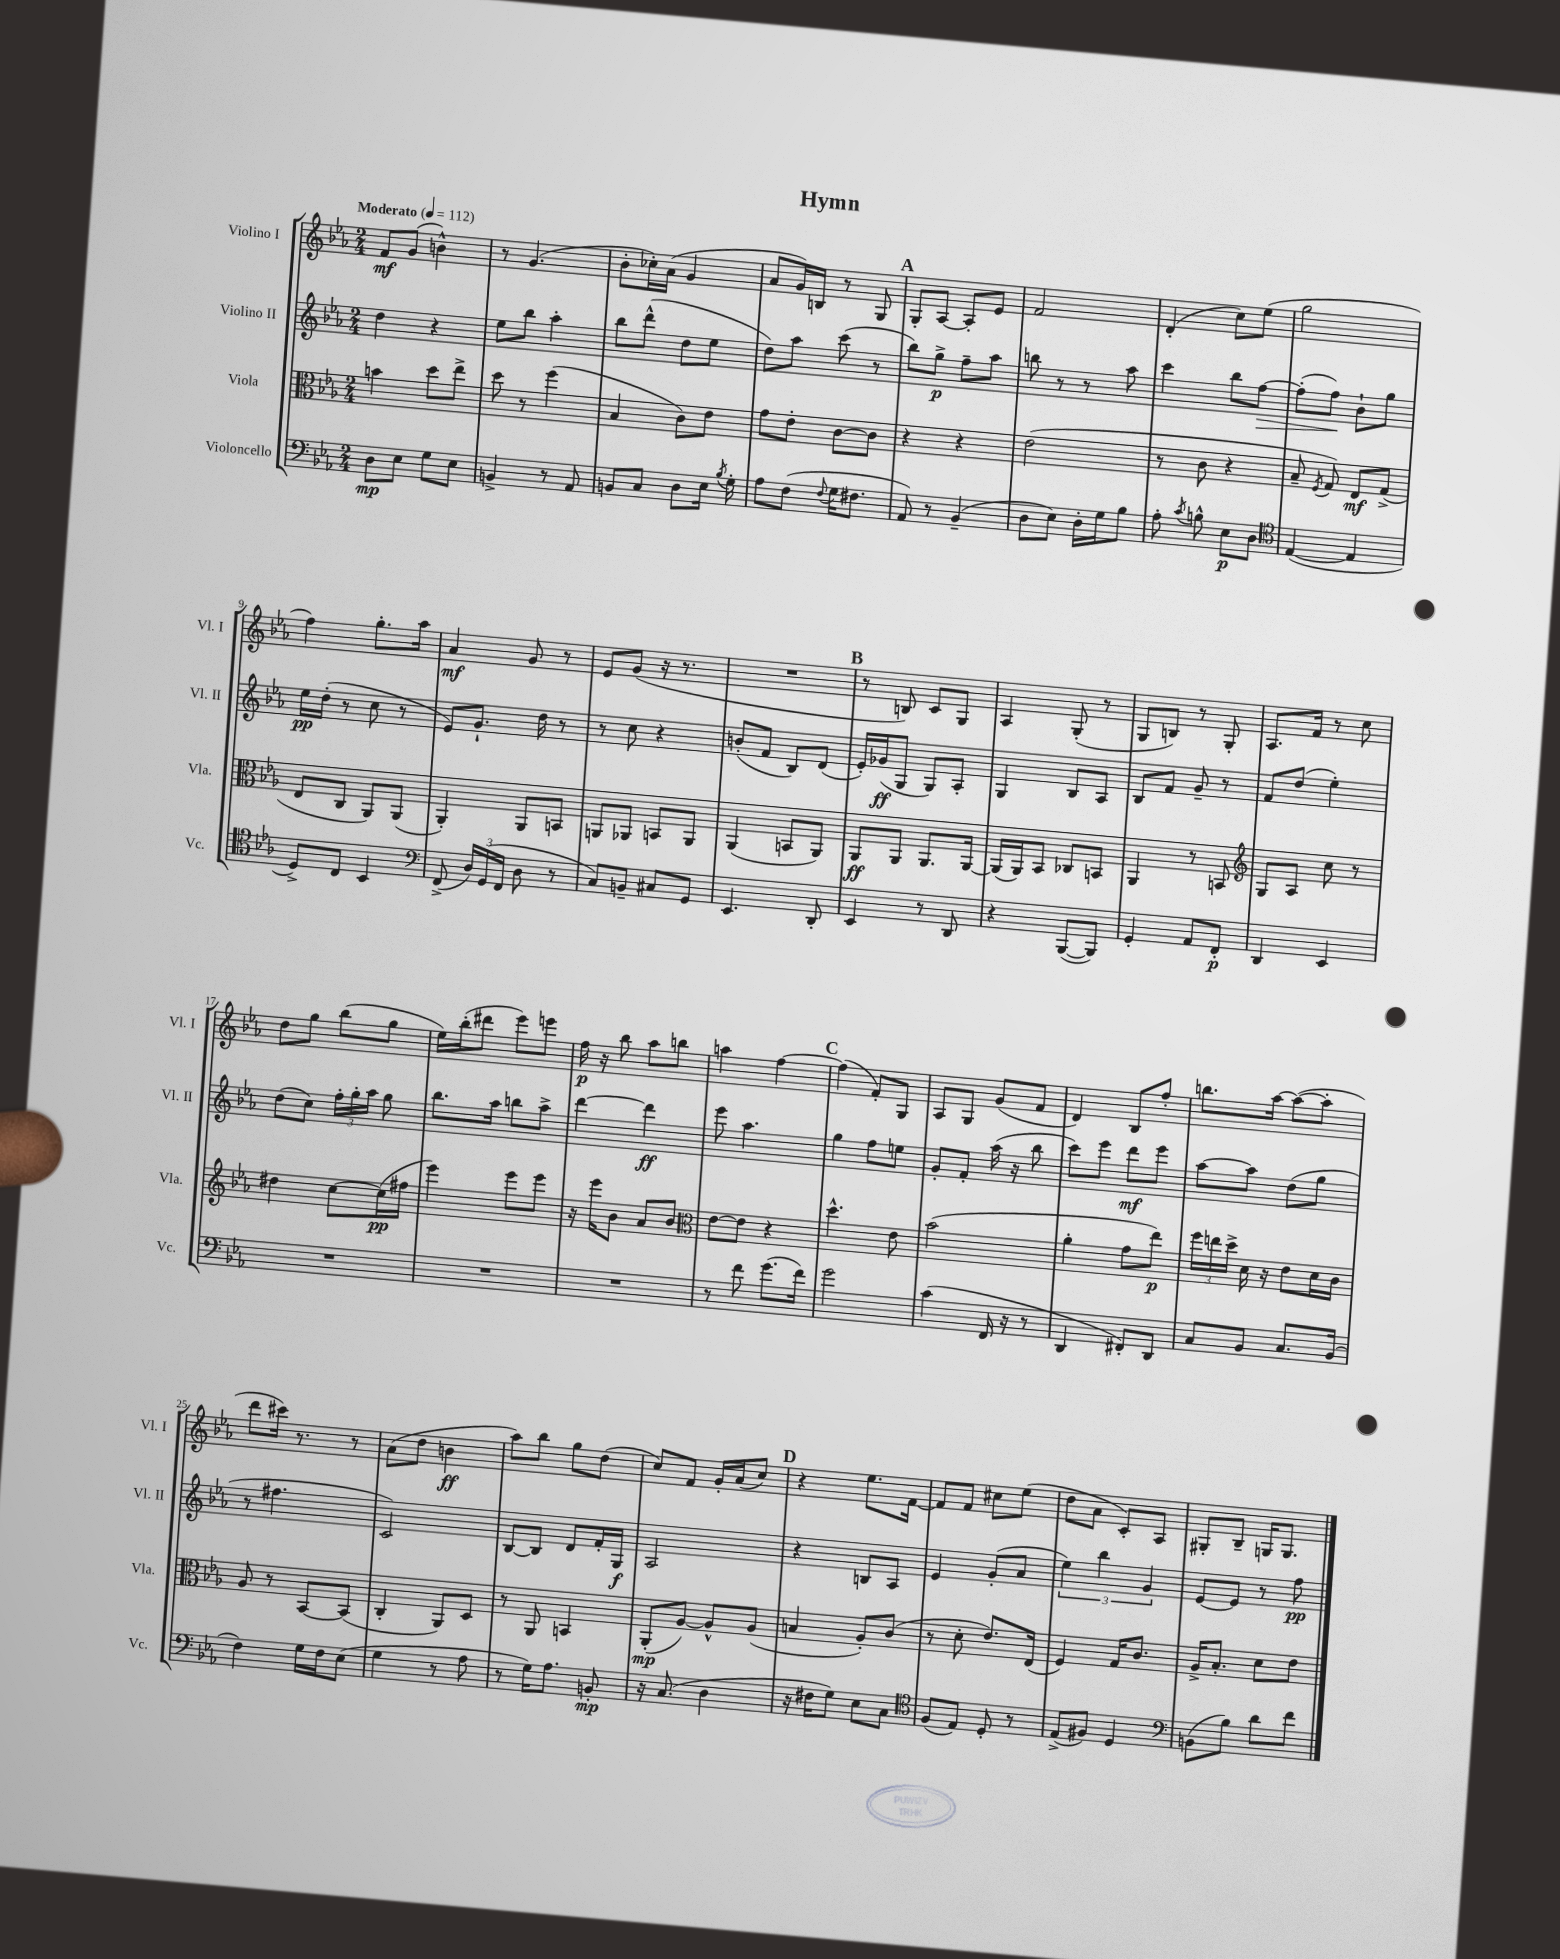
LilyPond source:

\header { title = "Hymn" }
<<
\new StaffGroup <<
\new Staff = "s0" \with { instrumentName = "Violino I" shortInstrumentName = "Vl. I" } {
    \clef treble \key ees \major \numericTimeSignature \time 2/4 \tempo "Moderato" 4 = 112
    \autoBeamOff f'8[\mf g'8]( b'4-^) |
    r8 g'4.( |
    bes'8[-. ces''16-.) aes'16]( g'4 |
    aes'8[ g'16) b16] r8 g8 |
    \mark \markup { \bold "A" } g8[-. aes8]~ aes8[-. ees'8] |
    f'2 |
    d'4-.( c''8[) ees''8]( |
    g''2 |
    f''4) g''8.[-. aes''16] |
    aes'4\mf g'8 r8 |
    ees'8[ g'8]( r16 r8. |
    R2 |
    \mark \markup { \bold "B" } r8 b8) c'8[ g8] |
    aes4 g8-.( r8 |
    g8[ b8]) r8 g8-. |
    aes8.[ f'16] r8 c''8 |
    d''8[ g''8] bes''8[( g''8] |
    ees''16[) bes''16-.( dis'''8] ees'''8[) e'''8] |
    f''16\p r16 bes''8 aes''8[ b''8] |
    a''4 f''4~ |
    \mark \markup { \bold "C" } f''4( f'8[-.) g8] |
    aes8[ g8] g'8[( f'8] |
    d'4) bes8[ f''8]-. |
    b''8.[ aes''16]~ aes''8[~( aes''8]-. |
    d'''8[ cis'''16]) r8. r8 |
    aes'8[( d''8] b'4\ff |
    aes''8[) bes''8] g''8[ d''8]( |
    c''8[) f'8] g'16[-. aes'16( c''8]) |
    \mark \markup { \bold "D" } r4 ees''8.[ f'16]~ |
    f'8[ f'8] cis''8[ ees''8]( |
    d''8[ aes'8] c'8[-.) aes8] |
    gis8[-. bes8]-- g16[ g8.] \bar "|." |
}
\new Staff = "s1" \with { instrumentName = "Violino II" shortInstrumentName = "Vl. II" } {
    \clef treble \key ees \major \numericTimeSignature \time 2/4
    \autoBeamOff d''4 r4 |
    ees''8[ bes''8] aes''4-. |
    bes''8[ d'''8]-^( d''8[ ees''8] |
    d''8[) aes''8] c'''8( r8 |
    \mark \markup { \bold "A" } bes''8[) g''8]->\p f''8[-- aes''8] |
    b''8 r8 r8 aes''8 |
    c'''4 bes''8[ f''8]~\> |
    f''8[-.( f''8]\!) bes'8[-! g''8] |
    ees''16[\pp d''16]-.( r8 c''8 r8 |
    ees'8[) g'8.]-! d''16 r8 |
    r8 c''8 r4 |
    b'8[-.( f'8] bes8[) d'8]( |
    \mark \markup { \bold "B" } ees'16[-.) ges'16\ff( g8] g8[) aes8]-. |
    g4 bes8[ aes8] |
    bes8[ f'8] g'8-- r8 |
    f'8[ d''8]( ees''4-.) |
    d''8[( c''8]) \tuplet 3/2 { f''16[-. g''16-. aes''16] } g''8 |
    bes''8.[ aes''16] b''8[ aes''8]-> |
    d'''4~ d'''4\ff |
    ees'''8 aes''4. |
    \mark \markup { \bold "C" } g''4 f''8[ e''8] |
    g'8[-. f'8]-. aes''16( r16 bes''8 |
    c'''8[) ees'''8] d'''8[\mf ees'''8] |
    aes''8[~ aes''8] d''8[( g''8] |
    r8 fis''4. |
    c'2) |
    bes8[~ bes8] d'8[ f'16-. g16]\f |
    aes2 |
    \mark \markup { \bold "D" } r4 b8[ aes8] |
    ees'4 g'8[-.( aes'8] |
    \tuplet 3/2 { ees''4) bes''4 g'4 } |
    ees'8[~ ees'8] r8 f''8\pp \bar "|." |
}
\new Staff = "s2" \with { instrumentName = "Viola" shortInstrumentName = "Vla." } {
    \clef alto \key ees \major \numericTimeSignature \time 2/4
    \autoBeamOff b'4 d''8[ ees''8]-> |
    d''8 r8 f''4( |
    bes4 c'8[) ees'8] |
    g'8[ ees'8]-. c'8[~ c'8] |
    \mark \markup { \bold "A" } r4 r4 |
    ees'2( |
    r8 c'8 r4 |
    bes8-- \acciaccatura { f8 } g8) ees8[\mf g8]->( |
    ees8[ c8] aes,8[) aes,8]( |
    aes,4-.) aes,8[ b,8] |
    a,8[ aes,8] b,8[ aes,8] |
    aes,4( b,8[ aes,8]) |
    \mark \markup { \bold "B" } aes,8[\ff aes,8] aes,8.[ aes,16]~ |
    aes,16[( aes,16) bes,8] ces8[ b,8] |
    aes,4 r8 b,8 |
    \clef treble g8[ aes8] c''8 r8 |
    dis''4 c''8[~ c''16\pp( fis''16] |
    ees'''4) ees'''8[ ees'''8] |
    r16 ees'''16[ bes'8] aes'8[ bes'8] |
    \clef alto ees'8[~ ees'8] r4 |
    \mark \markup { \bold "C" } d''4.-^ ees'8 |
    bes'2( |
    aes'4-. g'8[ ees''8]\p) |
    \tuplet 3/2 { f''16[ e''16 d''16]-> } d'16 r16 ees'8[ d'16 c'16] |
    aes8 r8 bes,8[~ bes,8]( |
    c4-. aes,8[) d8] |
    r8 aes,8 b,4 |
    aes,8[-.\mp( aes8]~) aes8[-^ aes8]( |
    \mark \markup { \bold "D" } b4 aes8[-.) c'8]( |
    r8 d'8-. ees'8.[) ees16]( |
    f4) g16[ c'8.] |
    aes16[-> bes8.]-. d'8[ ees'8] \bar "|." |
}
\new Staff = "s3" \with { instrumentName = "Violoncello" shortInstrumentName = "Vc." } {
    \clef bass \key ees \major \numericTimeSignature \time 2/4
    \autoBeamOff d8[\mp ees8] g8[ ees8] |
    b,4-> r8 aes,8 |
    b,8[ c8] d8[ ees16] \acciaccatura { bes8 } g16-. |
    aes8[ f8]( \appoggiatura { f8 } g16[ fis8.] |
    \mark \markup { \bold "A" } aes,8) r8 bes,4--( |
    d8[ ees8]) d16[-. g16 bes8] |
    aes8-. \acciaccatura { c'8 } b8-^ ees8[\p d8] |
    \clef tenor ees4~( ees4 |
    d8[->) c8] bes,4 |
    \clef bass f,8->( \tuplet 3/2 { d16[) g,16( f,16] } d8 r8 |
    c8[) b,8]-- cis8[ g,8] |
    ees,4. d,8-. |
    \mark \markup { \bold "B" } ees,4 r8 d,8 |
    r4 bes,,8[~( bes,,8]) |
    g,4-. aes,8[ f,8]-.\p |
    d,4 ees,4 |
    R2 |
    R2 |
    R2 |
    r8 f'8 g'8.[( f'16]) |
    \mark \markup { \bold "C" } g'2 |
    c'4( f,16 r16 r8 |
    d,4 fis,8[-.) d,8] |
    c8[ bes,8] c8.[ bes,16]( |
    f4) g16[ f16 ees8]( |
    g4 r8 aes8 |
    r8 g16[) aes8.] b,8-.\mp |
    r16 c8.( d4 |
    \mark \markup { \bold "D" } r16 fis16[ g8]) ees8[ c8] |
    \clef tenor f8[( ees8]) d8-. r8 |
    ees8[->( fis8]) d4 |
    \clef bass b,8[( bes8]) d'8[ f'8] \bar "|." |
}
>>
>>
